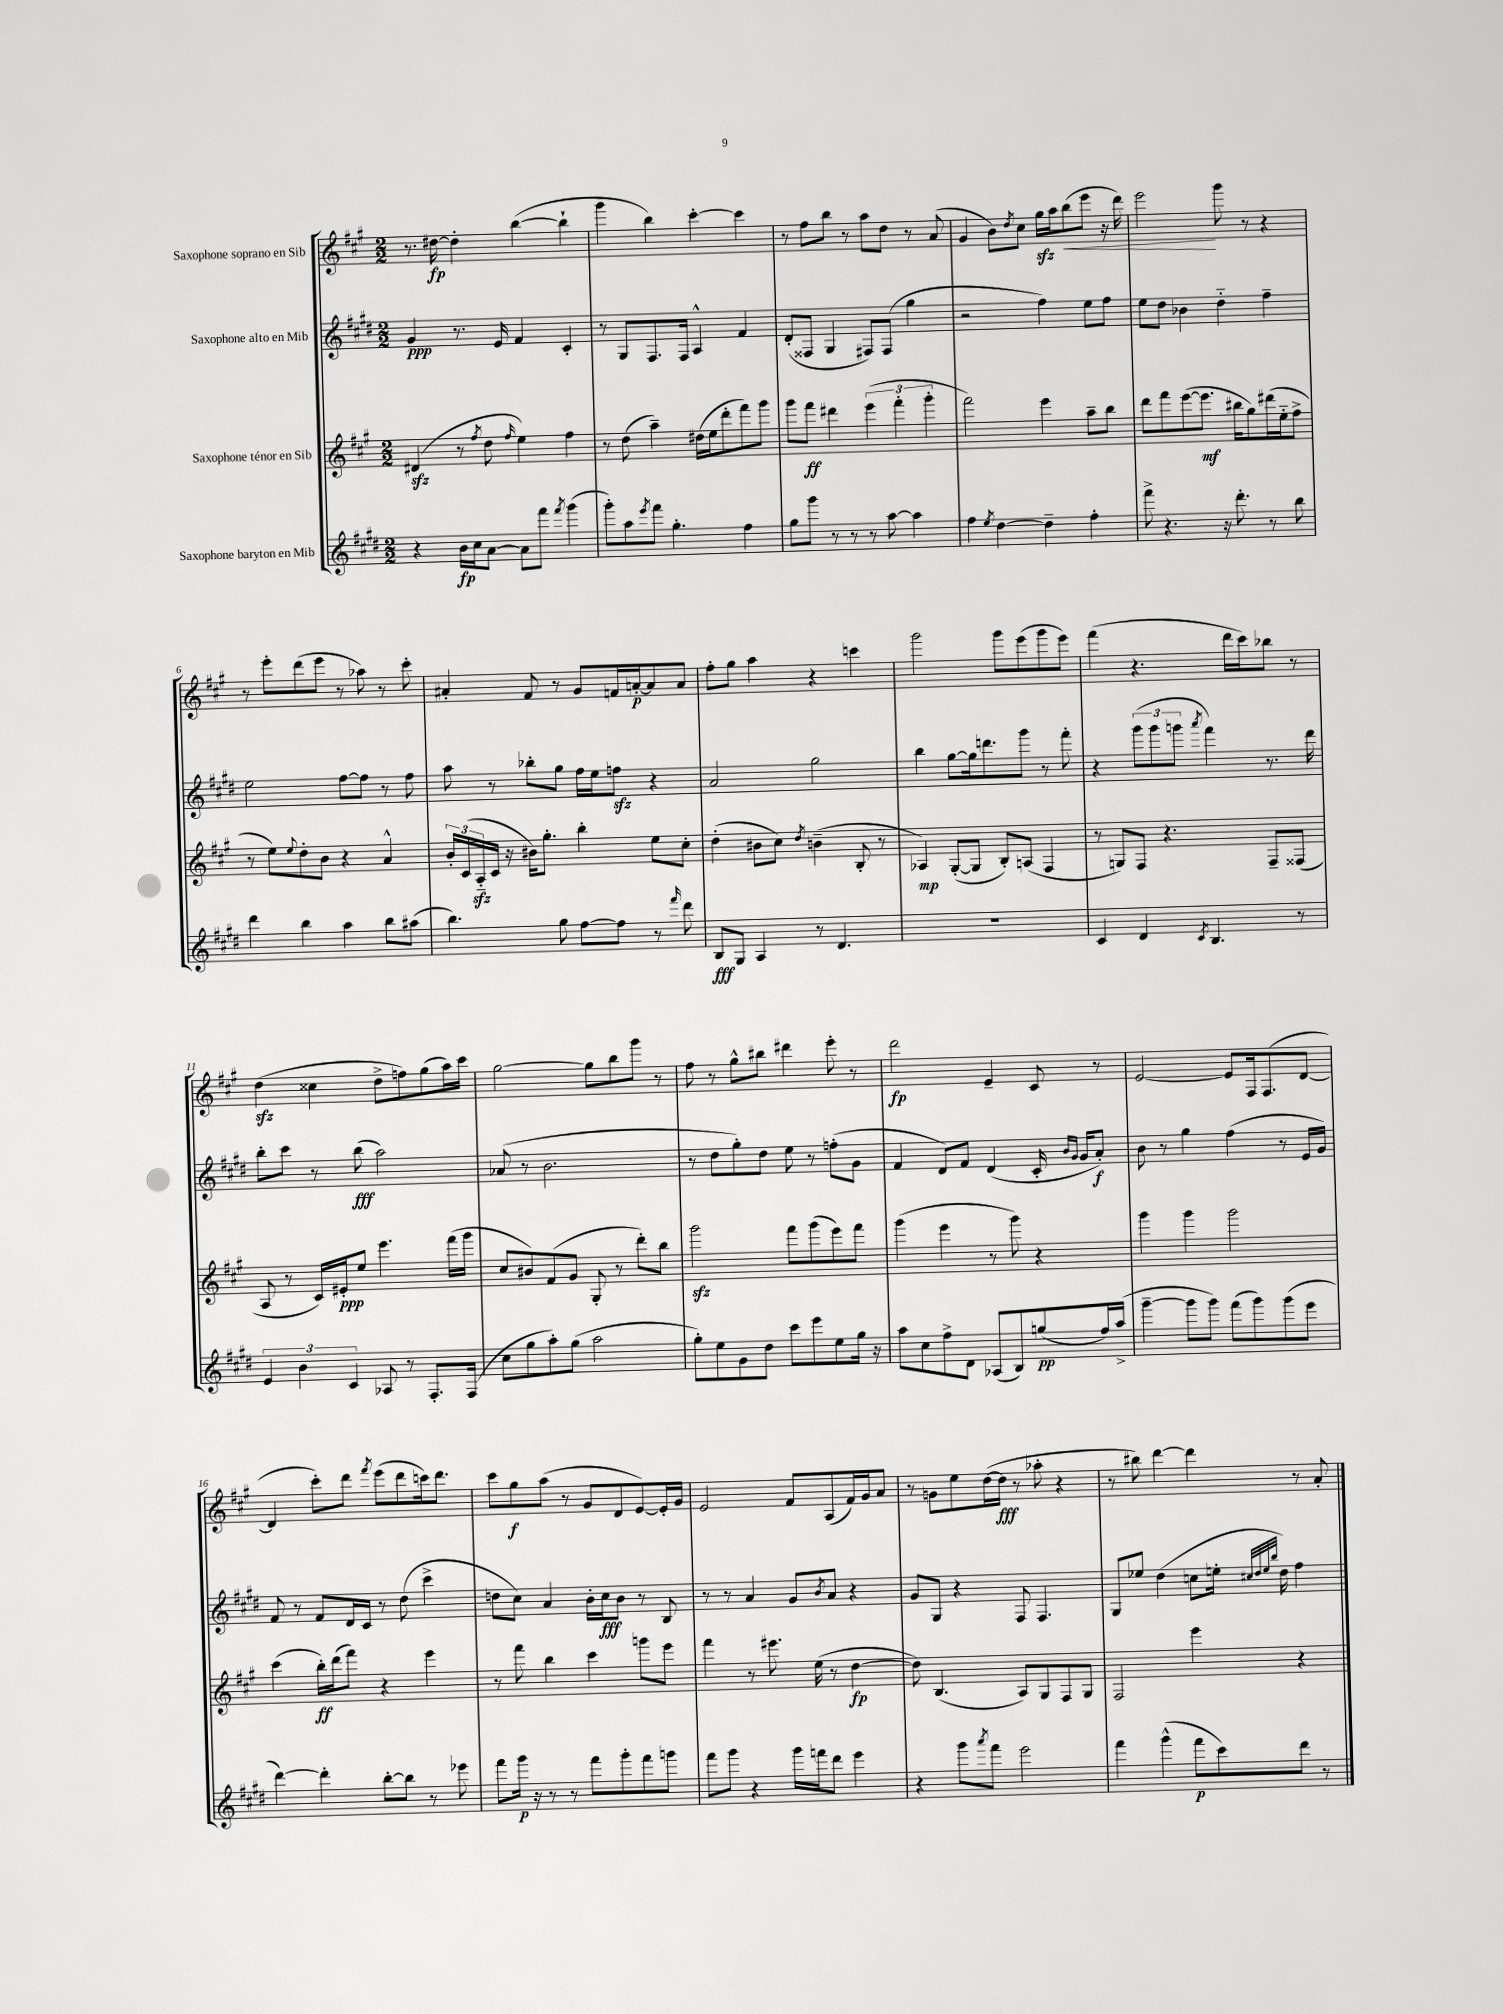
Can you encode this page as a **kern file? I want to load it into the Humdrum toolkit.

**kern	**dynam	**kern	**dynam	**kern	**dynam	**kern	**dynam
*part4	*part4	*part3	*part3	*part2	*part2	*part1	*part1
*staff4	*staff4	*staff3	*staff3	*staff2	*staff2	*staff1	*staff1
*I"Saxophone baryton en Mib	*	*I"Saxophone ténor en Sib	*	*I"Saxophone alto en Mib	*	*I"Saxophone soprano en Sib	*
*clefG2	*	*clefG2	*	*clefG2	*	*clefG2	*
*k[f#c#g#d#]	*	*k[f#c#g#]	*	*k[f#c#g#d#]	*	*k[f#c#g#]	*
*M2/2	*	*M2/2	*	*M2/2	*	*M2/2	*
=1	=1	=1	=1	=1	=1	=1	=1
4r	.	(4d#Xzz/	.	4g#/	ppp	8.r	.
.	.	.	.	.	.	[16dd#X\	fp
16b\LL	fp	8r	.	8.r	.	4dd#'\]	.
16cc#\J	.	.	.	.	.	.	.
.	.	8qff#/	.	.	.	.	.
[8a\J	.	8dd\	.	.	.	.	.
.	.	.	.	16e/	.	.	.
.	.	16qqff#/	.	.	.	.	.
8a\L]	.	4ee\)	.	4f#/	.	([4bb\	.
8fff#\J	.	.	.	.	.	.	.
8qfff#/	.	.	.	.	.	.	.
(4ggg#\	.	4ff#\	.	4c#'/	.	4bb`\]	.
=2	=2	=2	=2	=2	=2	=2	=2
8ggg#'\L)	.	8r	.	8r	.	4ggg#\	.
8aa\	.	(8dd\	.	8G#/L	.	.	.
8qeee/	.	.	.	.	.	.	.
8fff#\J	.	4aa~\)	.	8.F#/	.	4bb\)	.
4.gg#'\	.	.	.	.	.	.	.
.	.	.	.	16F#/Jk	.	.	.
.	.	(16dd#X\LL	.	4A^^/	.	[4ccc#'\	.
.	.	16ee\J	.	.	.	.	.
.	.	8ddd'\	.	.	.	.	.
4ff#\	.	8fff#\)	.	4f#/	.	4ccc#\]	.
.	.	8ggg#\J	.	.	.	.	.
=3	=3	=3	=3	=3	=3	=3	=3
8gg#\L	.	8ggg#\L	.	(8d#'/L	.	8r	.
8ggg#\J	.	8fff#\J	ff	8F##X/J	.	8ff#\L	.
8r	.	4ddd#X\	.	4G#/	.	8bb\J	.
8r	.	.	.	.	.	8r	.
8r	.	(6eee\	.	8F#X/L)	.	8aa\L	.
[8aa\	.	.	.	(8F#/J	.	8dd\J	.
.	.	6fff#'\	.	.	.	.	.
4aa\]	.	.	.	4gg#\	.	8r	.
.	.	6ggg#'\	.	.	.	.	.
.	.	.	.	.	.	(8a/	.
=4	=4	=4	=4	=4	=4	=4	=4
4ff#\	.	2fff#\)	.	2r	.	4g#/	.
8qee/	.	.	.	.	.	.	.
[4dd#\	.	.	.	.	.	8b\L)	.
.	.	.	.	.	.	8qdd/	.
.	.	.	.	.	.	8cc#\J	.
4dd#~\]	.	4eee\	.	4ff#\)	.	16gg#zz\LL	.
.	.	.	.	.	.	16aa\J	.
!	!	!	!	!	!	!	!LO:HP:b
.	.	.	.	.	.	(8bb\	<
4ff#'\	.	8aa~\L	.	8ee\L	.	8eee\J	.
.	.	8bb\J	.	8ff#\J	.	16r	.
.	.	.	.	.	.	16ddd\)	.
=5	=5	=5	=5	=5	=5	=5	=5
8fff#^\	.	8ddd\L	.	8ee\L	.	2eee\	.
4.r	.	8fff#\	.	8dd#\J	.	.	.
.	.	([8eee\	.	4b-X\	.	.	.
.	.	8.eee\J]	mf	.	.	.	.
16r	.	.	.	4dd#\	.	8ggg#\	[
8.ddd#'\	.	16bb#X\KL	.	.	.	.	.
.	.	8gg#\)	.	.	.	8r	.
8r	.	(16ddd#X\L	.	4ff#~\	.	4r	.
.	.	16ee\J	.	.	.	.	.
8bb\	.	8ff#^\J	.	.	.	.	.
!!LO:LB:g=z
=6	=6	=6	=6	=6	=6	=6	=6
4ddd#\	.	8r	.	2ee\	.	8r	.
.	.	8ee\L)	.	.	.	8eee'\L	.
.	.	8qqee/	.	.	.	.	.
4bb\	.	8dd'\	.	.	.	(8ddd\	.
.	.	8b\J	.	.	.	8eee\J	.
4aa\	.	4r	.	[8ff#\L	.	8r	.
.	.	.	.	8ff#\J]	.	8aa-X\)	.
8bb\L	.	4a^^/	.	8r	.	8r	.
(8aa#X\J	.	.	.	8ff#\	.	8ccc#'\	.
=7	=7	=7	=7	=7	=7	=7	=7
4.bb\)	.	24b'/LL	.	8aa\	.	4a#X'/	.
.	.	(24c#/	.	.	.	.	.
.	.	24Azz/	.	.	.	.	.
.	.	16c#/JJ	.	8r	.	.	.
.	.	16r	.	.	.	.	.
.	.	16b#X\KL)	.	8bb-X'\L	.	8f#/	.
.	.	8.gg#'\J	.	.	.	.	.
8gg#\	.	.	.	8gg#\J	.	8r	.
[8ff#\L	.	4bb'\	.	16ff#\LL	.	8g#/L	.
.	.	.	.	16ee\J	.	.	.
8ff#\J]	.	.	.	8ffnzz\J	.	16fn/L	.
.	.	.	.	.	.	[16an'/J	p
8r	.	8ee\L	.	4r	.	8a/]	.
16qqfff#/	.	.	.	.	.	.	.
8ddd#\	.	8cc#'\J	.	.	.	8a/J	.
=8	=8	=8	=8	=8	=8	=8	=8
8B/L	fff	(4dd'\	.	2a/	.	8ff#'\L	.
8G#/J	.	.	.	.	.	8gg#\J	.
4A/	.	8b#X\L	.	.	.	4aa\	.
.	.	8cc#\J)	.	.	.	.	.
.	.	8qdd/	.	.	.	.	.
8r	.	(4bn~\	.	2gg#\	.	4r	.
4.d#/	.	.	.	.	.	.	.
.	.	8B'/	.	.	.	4cccn\	.
.	.	8r	.	.	.	.	.
=9	=9	=9	=9	=9	=9	=9	=9
1r	.	4A-X/)	mp	4bb\	.	2ggg#\	.
.	.	([8G#'/L	.	[8gg#\L	.	.	.
.	.	8G#/J]	.	16gg#\k]	.	.	.
.	.	.	.	8.dddn\	.	.	.
.	.	8B'/L)	.	.	.	8ggg#\L	.
.	.	(8An/J	.	8ggg#\J	.	(8eee\	.
.	.	4F#/	.	8r	.	8ggg#\	.
.	.	.	.	8fff#'\	.	8eee\J)	.
=10	=10	=10	=10	=10	=10	=10	=10
4c#/	.	8r	.	4r	.	(4fff#\	.
.	.	8Gn/L)	.	.	.	.	.
4d#/	.	8F#/J	.	(12ggg#\L	.	4.r	.
.	.	.	.	12ggg#\	.	.	.
.	.	4.r	.	.	.	.	.
.	.	.	.	12gggn\J	.	.	.
8qc#/	.	.	.	8qaaa/	.	.	.
4.B/	.	.	.	4fff#\)	.	.	.
.	.	.	.	.	.	16ddd\LL	.
.	.	.	.	.	.	16ccc#\J)	.
.	.	8F#~/L	.	8.r	.	8bb-X\J	.
8r	.	(8F##X/J	.	.	.	8r	.
.	.	.	.	16ddd#\	.	.	.
!!LO:LB:g=z
=11	=11	=11	=11	=11	=11	=11	=11
6e/	.	8A/	.	8bb'\L	.	(4ddzz\	.
.	.	8r	.	8ccc#\J	.	.	.
6b\	.	.	.	.	.	.	.
.	.	16c#/LL)	.	8r	.	4cc##X\	.
.	.	16e#X'/J	ppp	.	.	.	.
6c#/	.	.	.	.	.	.	.
.	.	8ee/J	.	(8bb\	fff	.	.
8A-X/	.	4.eee\	.	2aa\)	.	8dd^\L	.
8r	.	.	.	.	.	8ffn\)	.
8.F#'/L	.	.	.	.	.	(8gg#\	.
.	.	(16fff#\LL	.	.	.	16aa\L)	.
(16F#/Jk	.	16ggg#\JJ	.	.	.	16ccc#\JJ	.
=12	=12	=12	=12	=12	=12	=12	=12
8cc#\L	.	8cc#/L	.	(8a-X/	.	[2gg#\	.
8gg#\	.	8b#X/)	.	8r	.	.	.
8aa'\)	.	(8f#/	.	2.b\	.	.	.
(8gg#\J	.	8g#/J	.	.	.	.	.
2aa\	.	8G#'/	.	.	.	8gg#\L]	.
.	.	8r	.	.	.	8bb\	.
.	.	8ddd'\L)	.	.	.	8ggg#\J	.
.	.	8bb\J	.	.	.	8r	.
=13	=13	=13	=13	=13	=13	=13	=13
8gg#'\L)	.	2ggg#zz\	.	8r	.	8ff#\	.
8ee\	.	.	.	8dd#\L	.	8r	.
8g#\	.	.	.	8gg#'\)	.	8gg#^^\L	.
8dd#\J	.	.	.	8dd#\J	.	8bb#X\J	.
8ccc#\L	.	8fff#\L	.	8ee\	.	4ddd#X\	.
8eee\	.	(8ggg#\	.	8r	.	.	.
8ee\	.	8eee\)	.	(8ffn'\L	.	8eee'\	.
16gg#\Jk	.	8fff#\J	.	8g#\J	.	8r	.
16r	.	.	.	.	.	.	.
=14	=14	=14	=14	=14	=14	=14	=14
8aa\L	.	(4ggg#\	.	4f#/	.	2ddd\	fp
8cc#\	.	.	.	.	.	.	.
8ff#^\	.	4eee\	.	8d#/L)	.	.	.
8d#\J	.	.	.	8f#/J	.	.	.
(8A-X/L	.	8r	.	(4d#/	.	4e~/	.
8B/)	.	8ggg#\)	.	.	.	.	.
(8ggn/	pp	4r	.	16c#'/	.	8c#/	.
.	.	.	.	16qqb/LL	.	.	.
.	.	.	.	16qqg#/JJ	.	.	.
.	.	.	.	16g#/KL	.	.	.
16ff#/L)	.	.	.	8a'/J)	f	8r	.
(16aa^/JJ	.	.	.	.	.	.	.
=15	=15	=15	=15	=15	=15	=15	=15
[4ggg#~\	.	4ggg#\	.	8b\	.	[2e/	.
.	.	.	.	8r	.	.	.
8ggg#\L]	.	4ggg#\	.	4gg#\	.	.	.
8ggg#\J)	.	.	.	.	.	.	.
(8fff#\L	.	2ggg#\	.	(4ff#\	.	8e/L]	.
8ggg#\)	.	.	.	.	.	16F#/k	.
.	.	.	.	.	.	(8.F#/	.
(8ggg#\	.	.	.	8r	.	.	.
8eee\J	.	.	.	16e/LL	.	[8d/J	.
.	.	.	.	16g#/JJ)	.	.	.
!!LO:LB:g=z
=16	=16	=16	=16	=16	=16	=16	=16
[4ddd#\)	.	(4ccc#\	.	8f#/	.	4d/]	.
.	.	.	.	8r	.	.	.
4ddd#'\]	.	16bb'\LL)	ff	8f#/L	.	8ccc#'\L)	.
.	.	(16ddd\J	.	.	.	.	.
.	.	8fff#\J)	.	16d#/L	.	8ddd\J	.
.	.	.	.	16c#/JJ	.	.	.
.	.	.	.	.	.	8qfff#/	.
[8bb'\L	.	4r	.	8r	.	(8eee\L	.
8bb\J]	.	.	.	(8dd#\	.	8ddd\	.
8r	.	4eee\	.	4ccc#^\	.	16cccn\k)	.
.	.	.	.	.	.	8.ddd\J	.
8eee-X\	.	.	.	.	.	.	.
=17	=17	=17	=17	=17	=17	=17	=17
8fff#\L	.	8r	.	8ddn\L	.	8ccc#\L	.
16ggg#\Jk	p	8fff#\	.	8cc#\J)	.	8gg#\	f
16r	.	.	.	.	.	.	.
8r	.	4bb\	.	4a/	.	(8aa\J	.
8r	.	.	.	.	.	8r	.
8fff#\L	.	4ccc#\	.	16b'\LL	.	8g#/L	.
.	.	.	.	16cc#\J	fff	.	.
8ggg#'\	.	.	.	8b\J	.	8d/	.
8fff#\	.	8gggn\L	.	8r	.	[8e/)	.
8gggn\J	.	8eee\J	.	8B/	.	16e'/L]	.
.	.	.	.	.	.	16g#/JJ	.
=18	=18	=18	=18	=18	=18	=18	=18
8fff#\L	.	4fff#\	.	8r	.	2e/	.
8ggg#\J	.	.	.	8r	.	.	.
4r	.	8r	.	4a/	.	.	.
.	.	8.eee#X\	.	.	.	.	.
16ggg#\LL	.	.	.	8g#/L	.	8f#/L	.
16fffn\J	.	(16ee\	.	.	.	.	.
.	.	.	.	8qb/	.	.	.
8ddd#\J	.	8r	.	8a/J	.	(8A/	.
4eee\	.	[4dd\	fp	4r	.	16f#/L)	.
.	.	.	.	.	.	16g#/J	.
.	.	.	.	.	.	8a/J	.
=19	=19	=19	=19	=19	=19	=19	=19
4r	.	8dd\])	.	8g#/L	.	8r	.
.	.	(4.B/	.	8G#/J	.	8gn\L	.
8ggg#\L	.	.	.	4r	.	8ee\	.
8qaaa/	.	.	.	.	.	.	.
8fff#\J	.	.	.	.	.	([16dd\L	.
.	.	.	.	.	.	16dd\JJ]	fff
2eee\	.	8A/L)	.	8F#/	.	8r	.
.	.	8G#/	.	4.F#/	.	8aa-X'\	.
.	.	8F#/	.	.	.	4r	.
.	.	8G#/J	.	.	.	.	.
=20	=20	=20	=20	=20	=20	=20	=20
4fff#\	.	2F#/	.	8G#/L	.	8r	.
.	.	.	.	8ee-X/J	.	8bb#X\)	.
(4ggg#^^\	.	.	.	(4dd#\	.	[4ddd\	.
8fff#\L	p	4eee\	.	8ccn\L	.	4ddd\]	.
8ccc#\)	.	.	.	16een'\Jk	.	.	.
.	.	.	.	32qqcc#X/LLL	.	.	.
.	.	.	.	32qqdd#/	.	.	.
.	.	.	.	32qqee/	.	.	.
.	.	.	.	32qqbb/JJJ	.	.	.
.	.	.	.	16dd#\)	.	.	.
8ddd#\J	.	4r	.	4ff#\	.	8r	.
8r	.	.	.	.	.	8a'/	.
==	==	==	==	==	==	==	==
*-	*-	*-	*-	*-	*-	*-	*-
